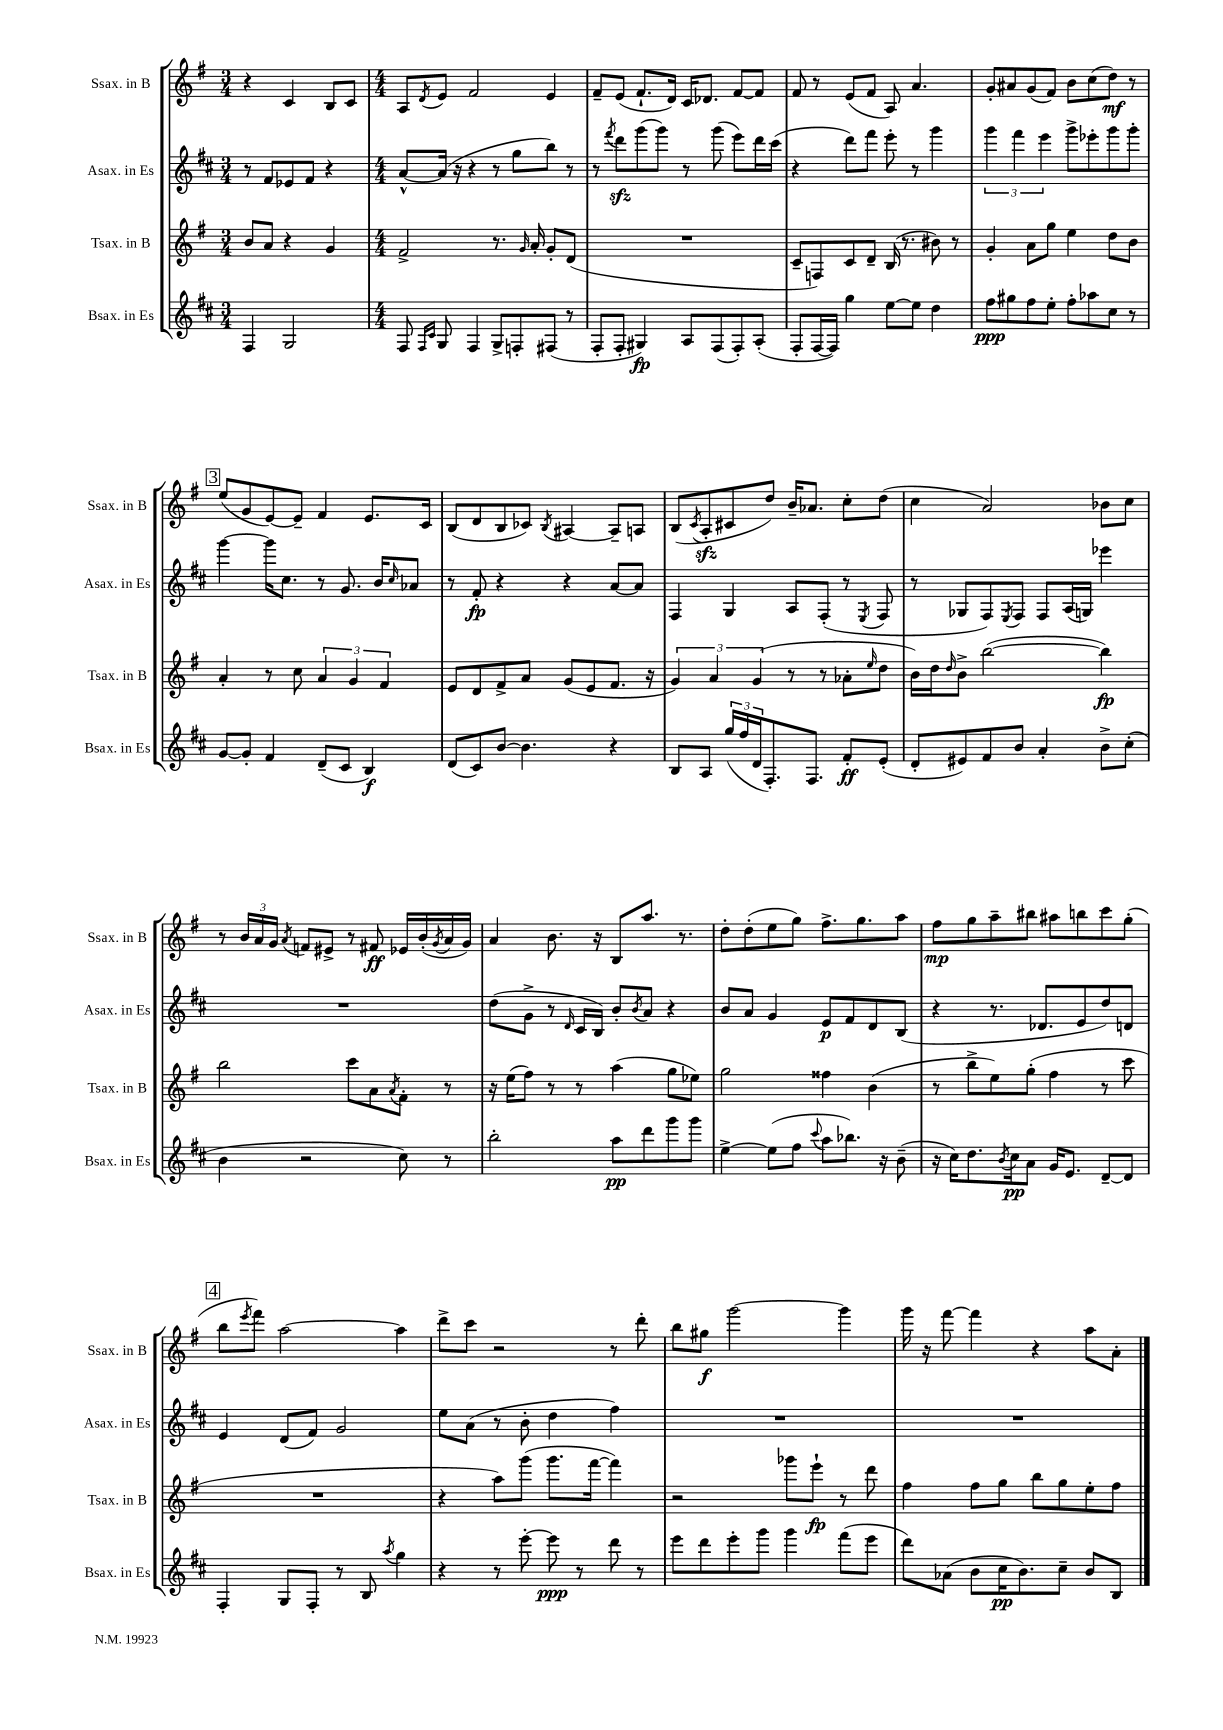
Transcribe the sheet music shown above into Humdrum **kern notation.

**kern	**kern	**kern	**kern
*staff4	*staff3	*staff2	*staff1
*clefG2	*clefG2	*clefG2	*clefG2
*k[f#c#]	*k[f#]	*k[f#c#]	*k[f#]
*M3/4	*M3/4	*M3/4	*M3/4
4F#/	8b/L	8r	4r
.	8a/J	8f#/L	.
2G/	4r	8e-/	4c/
.	.	8f#/J	.
.	4g/	4r	8B/L
.	.	.	8c/J
=	=	=	=
*M4/4	*M4/4	*M4/4	*M4/4
8F#/	2f#^/	[8a^^/L	8A/L
16qqF#/LL	.	.	.
16qqc#/JJ	.	.	8qd/
8G/	.	(16a/]Jk	8e/J
.	.	16r	.
4F#/	.	4r	2f#/
8G^/L	8.r	8r	.
8F'/	.	8gg\L	.
.	16qqg/	.	.
.	16a'/	.	.
(8F#/J	8g'/L	8bb\J)	4e/
8r	(8d/J	8r	.
=	=	=	=
8F#'/L	1r	8r	8f#~/L
.	.	8qfff#/	.
8F#'/J	.	8ddd\L	(8e/J
4G#/)	.	(8ggg\	8.f#`/L
.	.	8ggg\J)	.
.	.	.	16d/Jk)
8A/L	.	8r	16c/LK
.	.	.	8.d-/J
(8F#/	.	(8ggg\	.
8F#'/)	.	8eee\L)	[8f#/L
(8A'/J	.	16ddd\L	8f#/]J
.	.	(16ccc#\JJ	.
=	=	=	=
8F#'/L	8c~/L	4r	8f#/
[16F#/L	8F/)	.	8r
16F#/]JJ)	.	.	.
4gg\	8c/	8ddd\L)	(8e/L
.	8d~/J	8fff#\J	8f#/J
[8ee\L	(16B/	8eee'\	8A/)
.	8.r	.	.
8ee\]J	.	8r	4.a/
4dd\	8b#\)	4ggg\	.
.	8r	.	.
=	=	=	=
8ff#\L	4g'/	6ggg\	8g'/L
8gg#\	.	.	8a#/
.	.	6fff#\	.
8ff#\	8a\L	.	(8g/
.	.	6eee\	.
8ee'\J	8gg\J	.	8f#/J)
8ff#'\L	4ee\	8ggg^\L	8b\L
8aa-\	.	8eee-'\	(8cc\
8cc#\J	8dd\L	8ggg\	8dd\J)
8r	8b\J	8ggg'\J	8r
=	=	=	=
[8g/L	4a'/	[4ggg\	(8ee/L
8g'/]J	.	.	8g/
4f#/	8r	16ggg\]LK	[8e/)
.	.	8.cc#\J	.
.	8cc\	.	8e~/]J
(8d~/L	6a/	8r	4f#/
8c#/J	.	8.g/	.
.	6g/	.	.
4B/)	.	.	8.e/L
.	.	16b/LK	.
.	6f#/	.	.
.	.	16qqcc#/	.
.	.	8a-/J	.
.	.	.	16c/Jk
=	=	=	=
(8d/L	8e/L	8r	(8B/L
8c#/)	8d/	8f#'/	8d/
[8b/J	8f#^/	4r	8B/
4.b\]	8a/J	.	8c-/J)
.	.	.	8qB/
.	(8g/L	4r	[4A#/
.	8e/	.	.
4r	8.f#/J	[8a/L	8A#~/]L
.	.	8a/]J	8A/J
.	16r	.	.
=	=	=	=
8B/L	6g/)	4F#/	(8B/L
.	.	.	8qc/
8A/J	.	.	8A'/
.	6a/	.	.
(24gg/LL	.	4G/	8c#/
24ff#/	.	.	.
24d/J	(6g/	.	.
8.F#'/)	.	.	8dd/J)
.	8r	8A/L	16b~/LK
8.F#/J	.	.	8.a-/J
.	8r	(8F#'/J	.
8f#'/L	8a-'\L	8r	8cc'\L
.	16qqee/	8qE/	.
(8e'/J	8dd\J	8F#/	(8dd\J
=	=	=	=
8d'/L	16b\LL)	8r	4cc\
.	16dd\J	.	.
.	16qqdd/	.	.
8e#/)	8b^\J	8G-/L	.
8f#/	([2bb\	8F#/)	2a/)
.	.	8qE/	.
8b/J	.	8F#/J	.
4a'/	.	8F#/L	.
.	.	(16A/L	.
.	.	16G/JJ)	.
8b^\L	4bb\])	4eee-\	8b-\L
(8cc#'\J	.	.	8cc\J
=	=	=	=
4b\	2bb\	1r	8r
.	.	.	24b/LL
.	.	.	24a/
.	.	.	24g/JJ
.	.	.	8qa/
2r	.	.	8f/L
.	.	.	8e#^/J
.	8ccc\L	.	8r
.	8a\	.	8f#/
.	8qa/	.	.
8cc#\)	8f#'\J	.	16e-/LL
.	.	.	(16b'/
.	.	.	8qg/
8r	8r	.	16a/
.	.	.	16g/JJ)
=	=	=	=
2bb'\	16r	(8dd\L	4a/
.	(16ee\LK	.	.
.	8ff#\J)	8g^\J	.
.	8r	8r	8.b\
.	.	16qqd/	.
.	8r	16c#/LL	.
.	.	16B/JJ)	16r
8aa\L	(4aa\	8b'/L	8B/L
.	.	8qb/	.
8ddd\	.	8a/J	8.aa/J
8ggg\	8gg\L	4r	.
.	.	.	8.r
8ggg\J	8ee-\J)	.	.
=	=	=	=
[4ee^\	2gg\	8b/L	8dd'\L
.	.	8a/J	(8dd'\
(8ee\]L	.	4g/	8ee\
8ff#\J	.	.	8gg\J)
8qqccc#/	.	.	.
8aa\L	4ff##\	8e/L	8.ff#^\L
8.bb-\J)	.	8f#/	.
.	.	.	8.gg\
.	(4b\	8d/	.
16r	.	.	.
(8b~\	.	(8B/J	8aa\J
=	=	=	=
16r	8r	4r	8ff#\L
16cc#\LK)	.	.	.
8.dd\	8bb^\L	.	8gg\
.	8ee\)	8.r	8aa~\
8qb/	.	.	.
16cc#\k	.	.	.
8a\J	(8gg'\J	.	8bb#\J
.	.	8.d-/L	.
16g/LK	4ff#\	.	8aa#\L
8.e/J	.	.	.
.	.	8e/	8bb\
[8d~/L	8r	8dd/)	8ccc\
8d/]J	8ccc\	8d/J	(8gg'\J
=	=	=	=
4F#'/	1r	4e/	8bb\L
.	.	.	8qeee/
.	.	.	8fff#\J)
8G/L	.	(8d/L	[2aa\
8F#'/J	.	8f#/J)	.
8r	.	2g/	.
8B/	.	.	.
8qaa/	.	.	.
4gg\	.	.	4aa\]
=	=	=	=
4r	4r	8ee\L	8ddd^\L
.	.	(8a\J	8ccc\J
8r	8aa\L)	8r	2r
[8eee'\	(8ggg\J	8b'\	.
8eee\]	8.ggg\L	4dd\	.
8r	.	.	.
.	[16fff#\Jk	.	.
8ddd\	4fff#\])	4ff#\)	8r
8r	.	.	8ddd'\
=	=	=	=
8eee\L	2r	1r	8bb\L
8ddd\	.	.	8gg#\J
8eee'\	.	.	[2ggg\
8ggg\J	.	.	.
4ggg\	8ggg-\L	.	.
.	8eee`\J	.	.
(8fff#\L	8r	.	4ggg\]
8eee\J	8ddd\	.	.
=	=	=	=
8ddd\L)	4ff#\	1r	16ggg\
.	.	.	16r
(8a-\J	.	.	[8fff#\
8b\L	8ff#\L	.	4fff#\]
16cc#\K	8gg\J	.	.
8.b\)	.	.	.
.	8bb\L	.	4r
8cc#~\J	8gg\	.	.
8b/L	8ee'\	.	8aa\L
8B/J	8ff#\J	.	8a'\J
==	==	==	==
*-	*-	*-	*-
